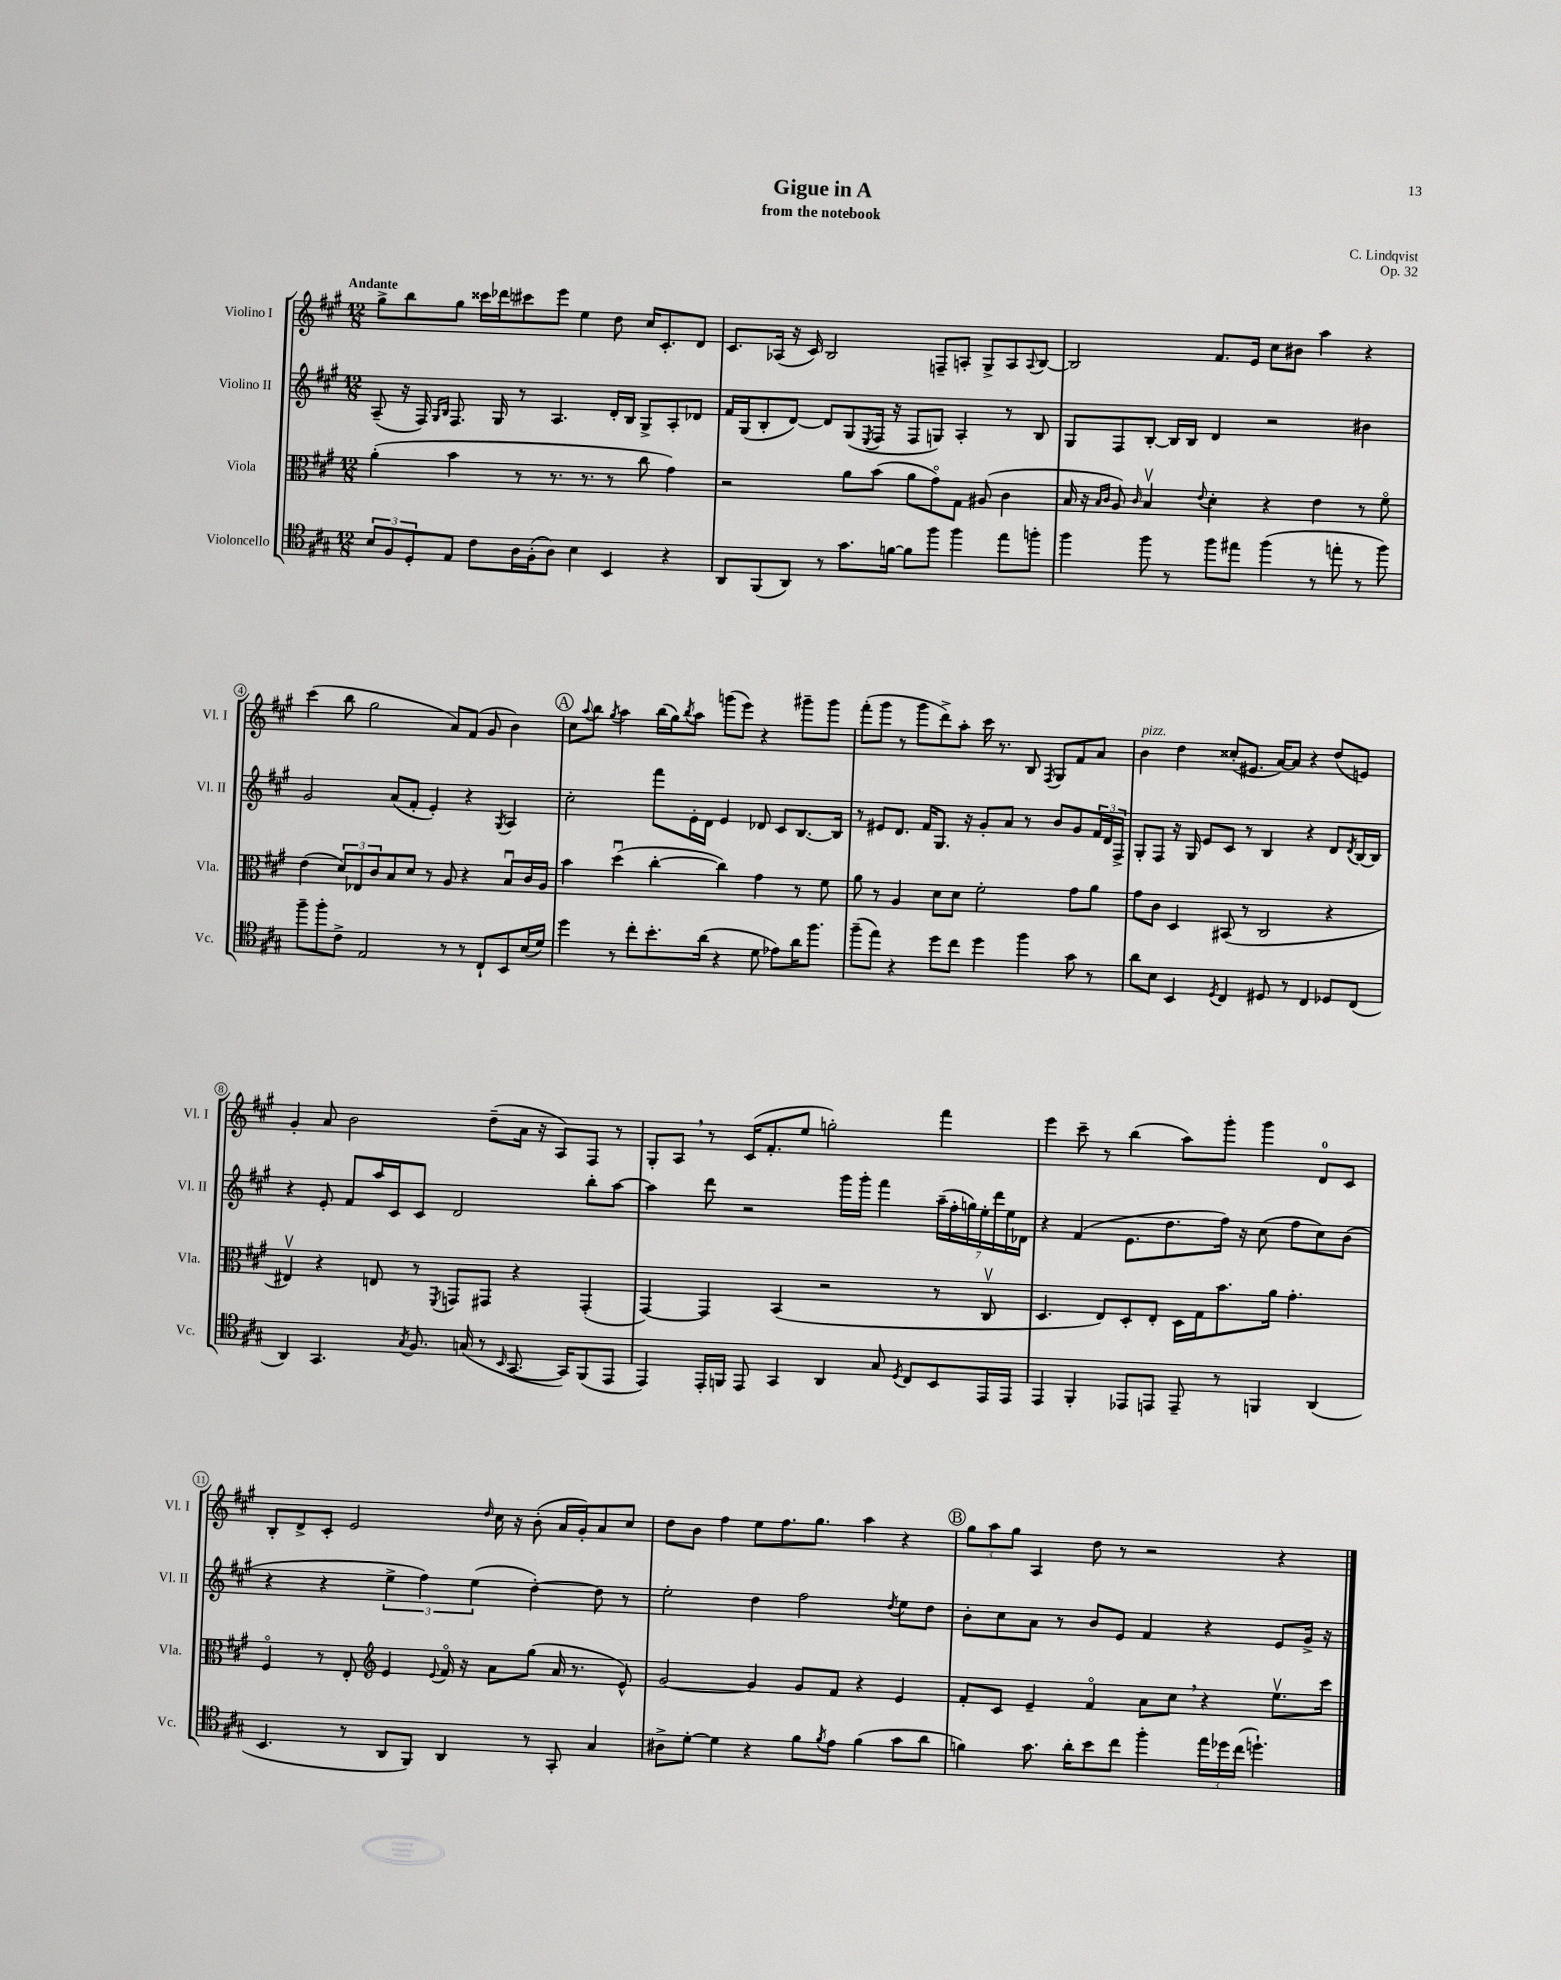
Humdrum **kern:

**kern	**kern	**kern	**kern
*staff4	*staff3	*staff2	*staff1
*clefC4	*clefC3	*clefG2	*clefG2
*k[f#c#g#]	*k[f#c#g#]	*k[f#c#g#]	*k[f#c#g#]
*M12/8	*M12/8	*M12/8	*M12/8
12B	(4a'	(8A~	8gg#^
12F#	.	.	.
.	.	16r	8bb
12D'	.	.	.
.	.	16F#)	.
.	.	16qqG#	.
.	.	16qqB	.
8E	4b	8.F#	8gg#
8c#	.	.	16ccc##
.	.	16G#	16ddd-
16A	8r	8r	8ccc#
(16F#'	.	.	.
8A)	8.r	4.A	8eee
4B	.	.	4ee
.	8.r	.	.
4BB	8r	16d'	8dd
.	.	16B	.
.	8cc#	8G#^	16cc#
.	.	.	8.c#'
4r	4g#)	8A'	.
.	.	8d-	8d
=	=	=	=
8AA	2r	16f#	8.c#
.	.	(16G#	.
(8FF#	.	8B'	.
.	.	.	(16A-
8AA)	.	[8d)	16r
.	.	.	16c#)
8r	.	8d]	2B
8.g#	8a	(8G#	.
.	.	8qE	.
.	(8b	16F#	.
[16f	.	16r	.
8f]	8a	8F#	.
8ff#	8g#o)	8G)	8F~
4ff#	8G#	4A'	8A'
.	(8A#	.	8G#^
8ee	4c#	8r	8A
.	.	.	8qqA
8ff'	.	8B	[8B
=	=	=	=
4ff#	16B	8G#	2B]
.	16r	.	.
.	16qqB	.	.
.	16qqc#	.	.
.	8A)	8F#	.
.	16qqc#	.	.
8ff#	4Bv	[8B'	.
8r	.	16B]	.
.	.	16B	.
.	8qqe	.	.
8ff#	4d'	4d	8.f#
8ee#	.	.	.
.	.	.	16e
(4ff#	4r	2r	8cc#
.	.	.	8b#
8r	4e	.	4aa
8ee'	.	.	.
8r	8r	4b#	4r
8ff#)	8f#o	.	.
=	=	=	=
8ff#~	(4e	2g#	(4ccc#
8ff#'	.	.	.
8c#^	12d)	.	8bb
.	12E-	.	.
2E	.	.	2gg#
.	12c#	.	.
.	8B	(8a	.
.	8d	8f#'	.
.	8r	4e')	.
8r	8A	.	8a)
8r	4r	4r	(8f#
8C#`	.	.	8g#
.	.	8qG#	.
8BB	8Bu	4A	4b)
(16B	16c#	.	.
16d)	16A	.	.
=	=	=	=
4dd	4b	2cc#'	8cc#
.	.	.	8qqaa
.	.	.	8bb
.	.	.	8qgg#
8r	(4ddu	.	4aa
8cc#'	.	.	.
8.b'	[4cc#'	8fff#	(16bb
.	.	.	16gg#)
.	.	.	8qbb
.	.	16e'	8aa
(16a	.	16d	.
4r	4cc#])	4e	(8ggg
.	.	.	8eee)
8d	4g#	8d-	4r
8e-)	.	8c#	.
16a	8r	[8.B	8ggg#~
8.ff#	.	.	.
.	8f#	.	8ggg#
.	.	16B]	.
=	=	=	=
(8ff#~	8a	8r	(8fff#'
8ee)	8r	8e#	8ggg#
4r	4A	8.d	8r
.	.	.	8ggg#
.	.	16f#	.
8dd	8d	8.G#	8ddd^)
8cc#	8d	.	8aa'
.	.	16r	.
4dd	2f#'	8g#'	16ccc#
.	.	.	8.r
.	.	8a	.
4ff#	.	8r	8B
.	.	.	8qF#
.	.	8b	8G#
8g#	8g#	8g#	8f#
8r	8a	24f#	8a
.	.	24d	.
.	.	24F#^	.
=	=	=	=
8a	8g#	8G#'	4b
8B	8c#	8F#	.
4BB	4D	16r	4dd
.	.	16G#	.
.	.	8e	.
8qD	.	.	.
4C#	(8BB#	8c#	(8cc##'
.	8r	8r	8.e#
8D#	2C#	4B	.
.	.	.	[16a)
8r	.	.	8a]
4C#	.	4r	4r
8D-	4r	8d	(8dd
.	.	8qd	.
(8C#	.	[16B	8e)
.	.	16B]	.
=	=	=	=
4AA)	4E#v)	4r	4g#'
4.GG#	4r	8e'	8a
.	.	8f#	2b
.	8E	16aa	.
.	.	16c#	.
8qG#	.	.	.
8.F#	8r	8c#	.
.	8qFF#	.	.
.	8GG	2d	.
(16G	.	.	.
8r	8GG#	.	(8dd~
16qqBB	.	.	.
[8.GG#	4r	.	16a
.	.	.	16r
.	.	.	8A)
16GG#])	.	.	.
(8FF#	(4GG#'	8bb'	8F#
8EE	.	[8aa	8r
=	=	=	=
4EE)	[4GG#)	4aa]	8G#'
.	.	.	8A
16EE'	4GG#]	8ddd	8r
16FF	.	.	.
8EE	.	2r	(16c#
.	.	.	8.f#'
4GG#	(4BB	.	.
.	.	.	8ee
4AA	2r	.	2gg')
.	.	16ggg#	.
.	.	16ggg#'	.
8G#	.	4fff#	.
8qD	.	.	.
8C#	.	.	.
8BB	8r	(28aa~	4fff#
.	.	28ff#'	.
.	.	28gg)	.
.	.	28ee'	.
16EE	8C#v	.	.
.	.	28ddd	.
.	.	28ee	.
16EE	.	.	.
.	.	28d-	.
=	=	=	=
4EE	4.D	4r	4eee
4FF#'	.	(4f#	8ccc#~
.	8E)	.	8r
8EE-	8D'	8.e	(4bb
8EE	8E'	.	.
.	.	8.dd	.
8EE~	16D	.	8aa)
.	16G#	.	.
8r	8.b	16ff#)	8ggg#'
.	.	16r	.
4FF	.	(8cc#	4ggg#
.	16a	.	.
.	4.g#'	8ff#	.
(4AA	.	8cc#)	8d
.	.	(8b	8c#
=	=	=	=
4.BB	4F#o	4r	8B'
.	.	.	8d^
.	8r	4r	8c#'
8r	8E'	.	2e
*	*clefG2	*	*
8AA	4e	6ee^	.
8FF#)	.	.	.
.	.	6ff#)	.
.	8qqe	.	.
4AA	16f#o	.	.
.	16r	.	.
.	.	(6ee	.
.	.	.	16qqdd
.	8a	.	16cc#
.	.	.	16r
8r	(8gg#	[4dd')	(8b'
8GG#'	16a	.	16a
.	8.r	.	16g#')
4G#	.	8dd]	8a
.	8e^^)	8r	8cc#
=	=	=	=
8A#^	[2g#	2ee'	8dd
[8d'	.	.	8b
4d]	.	.	4ff#
4r	4g#]	4dd	8ee
.	.	.	8.ff#
8f#	8g#	2ff#	.
.	.	.	8.gg#
8qf#	.	.	.
8e	8f#	.	.
(4f#	4r	.	4aa
.	.	8qdd	.
8g#	4e	8ee	4r
8a	.	8dd	.
=	=	=	=
4f)	8f#'	8b'	12gg#
.	.	.	12aa
.	8c#	8cc#	.
.	.	.	12gg#
8.g#	4e~	8a	4A
.	.	8r	.
16a'	.	.	.
8b	4f#o	8b	8dd
8cc#	.	8e	8r
4ff#'	8a	4f#	2r
.	8cc#	.	.
24ee	4r	4r	.
24dd-	.	.	.
(24cc#	.	.	.
4.dd`)	.	.	.
.	8.eev	8e	4r
.	.	16g#^	.
.	16ccc#	16r	.
==	==	==	==
*-	*-	*-	*-
